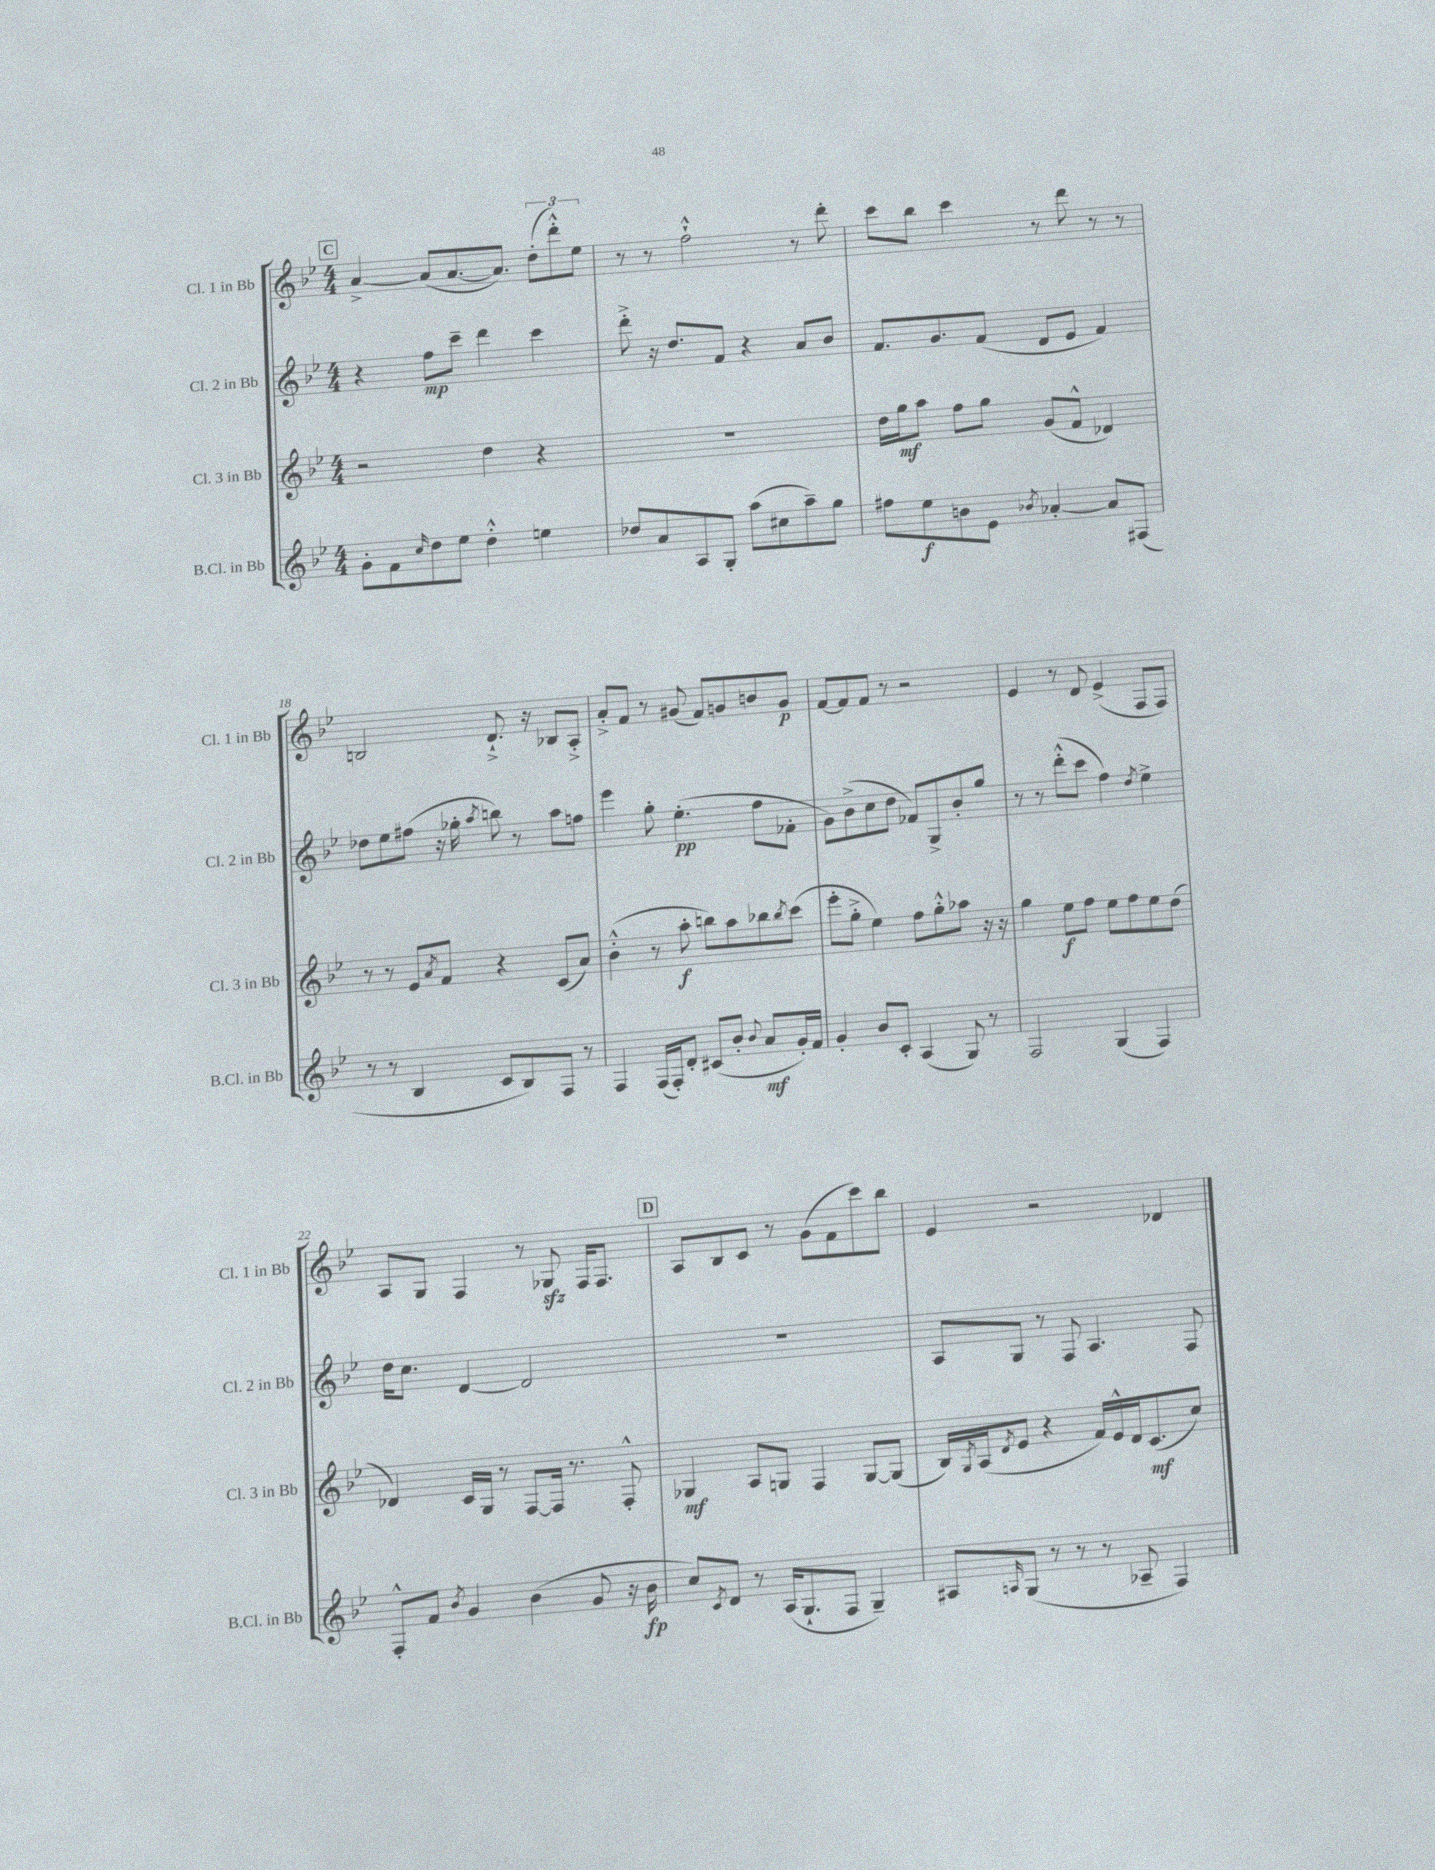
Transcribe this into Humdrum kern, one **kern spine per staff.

**kern	**kern	**kern	**kern
*staff4	*staff3	*staff2	*staff1
*clefG2	*clefG2	*clefG2	*clefG2
*k[b-e-]	*k[b-e-]	*k[b-e-]	*k[b-e-]
*M4/4	*M4/4	*M4/4	*M4/4
8g'	2r	4r	[4a^
8f	.	.	.
16qqcc	.	.	.
8dd	.	8ff	(8a]
8ee-	.	8ccc~	[8.a
4dd'^^	4dd	4ddd	.
.	.	.	8.a])
4ee	4r	4ccc	(12dd'
.	.	.	12ddd'^^)
.	.	.	12ee-
=	=	=	=
8dd-	1r	8ddd'^	8r
8a	.	16r	8r
.	.	8.dd	.
8A	.	.	2ff`^^
8G'	.	8f	.
(8aa	.	4r	.
8cc#	.	.	.
8aa~)	.	8a	8r
8gg	.	8b-	8ddd'
=	=	=	=
8ff#	16dd	8.f	8ccc
.	16gg	.	.
8ee-	8aa	.	8bb-
.	.	8.g	.
8b	8ff	.	4ccc
8e-	8gg	(8f	.
8qb-	.	.	.
[4a-'	(8g	8d	8r
.	8f^^	8e-	8ddd
8a-]	4d-)	4f)	8r
(8F#	.	.	8r
=	=	=	=
8r	8r	8dd-	2B
8r	8r	8ee-	.
4B-	8e-	(8ff#	.
.	8qa	.	.
.	8f	16r	.
.	.	16gg-'	.
.	.	8qaa	.
8c	4r	8bb)	8.d`^
8B-)	.	8r	.
.	.	.	16r
8F	(8c	8aa	8B-
8r	8a)	8ff	8A'^
=	=	=	=
4F	(4b-'^^	4eee-	8a'^
.	.	.	8f
(16F	8r	8gg'	8r
16F')	.	.	.
8d'	8aa'	(4.ee-'	(8g#
(8c#	8bb)	.	8f)
8b-'	8aa	.	8g
8qqb-	.	.	.
8a	8bb-	8ff	8b
.	8qbb-	.	.
16g')	(8ccc	8f-'	8g
16f	.	.	.
=	=	=	=
4g'	8eee-'	8g)	[8f
.	8gg'^	(8b-^	8f]
8b-	4ee-)	8cc	8f
8c'	.	8dd	8r
(4A	8ff	8f-)	2r
.	8gg'^^	8G^	.
8G)	8aa-	8b-'	.
8r	16r	8gg	.
.	16r	.	.
=	=	=	=
2F	4gg	8r	4e-
.	.	8r	.
.	8ee-	(8ddd'^^	8r
.	8ff	8ccc	8d
(4G	8ee-	4ff)	(4e-^
.	8ff	.	.
.	.	8qdd	.
4F)	8ee-	4ee-^	8F
.	(8dd	.	8F)
=	=	=	=
8F'^^	4d-)	16dd	8A
.	.	8.cc	.
8f	.	.	8G
8qb-	.	.	.
4g	16c	[4d	4F
.	16G	.	.
.	8r	.	.
(4b-	[8F	2d]	8r
.	16F]	.	8G-
.	8.r	.	.
8g	.	.	16F
.	.	.	8.F
16r	8F'^^	.	.
16b-	.	.	.
=	=	=	=
8cc)	4G-	1r	8A
8qc	.	.	.
8d	.	.	8B-
8r	8A	.	8c
(16A	8G	.	8r
8.G`	.	.	.
.	4F	.	(8g
8F	.	.	8f
4G~)	[8G	.	8ccc)
.	(8G]	.	8bb-
=	=	=	=
8A#	16B-)	8A	4e-
.	8qG	.	.
.	(16A	.	.
16qqA	8qd	.	.
(8G	8e-	8G	.
8r	4r	8r	2r
8r	.	8F	.
8r	16f)	4.A	.
.	16e-^^	.	.
8A-~	16d	.	.
.	(8.c	.	.
4F)	.	.	4d-
.	8cc)	8F	.
==	==	==	==
*-	*-	*-	*-
